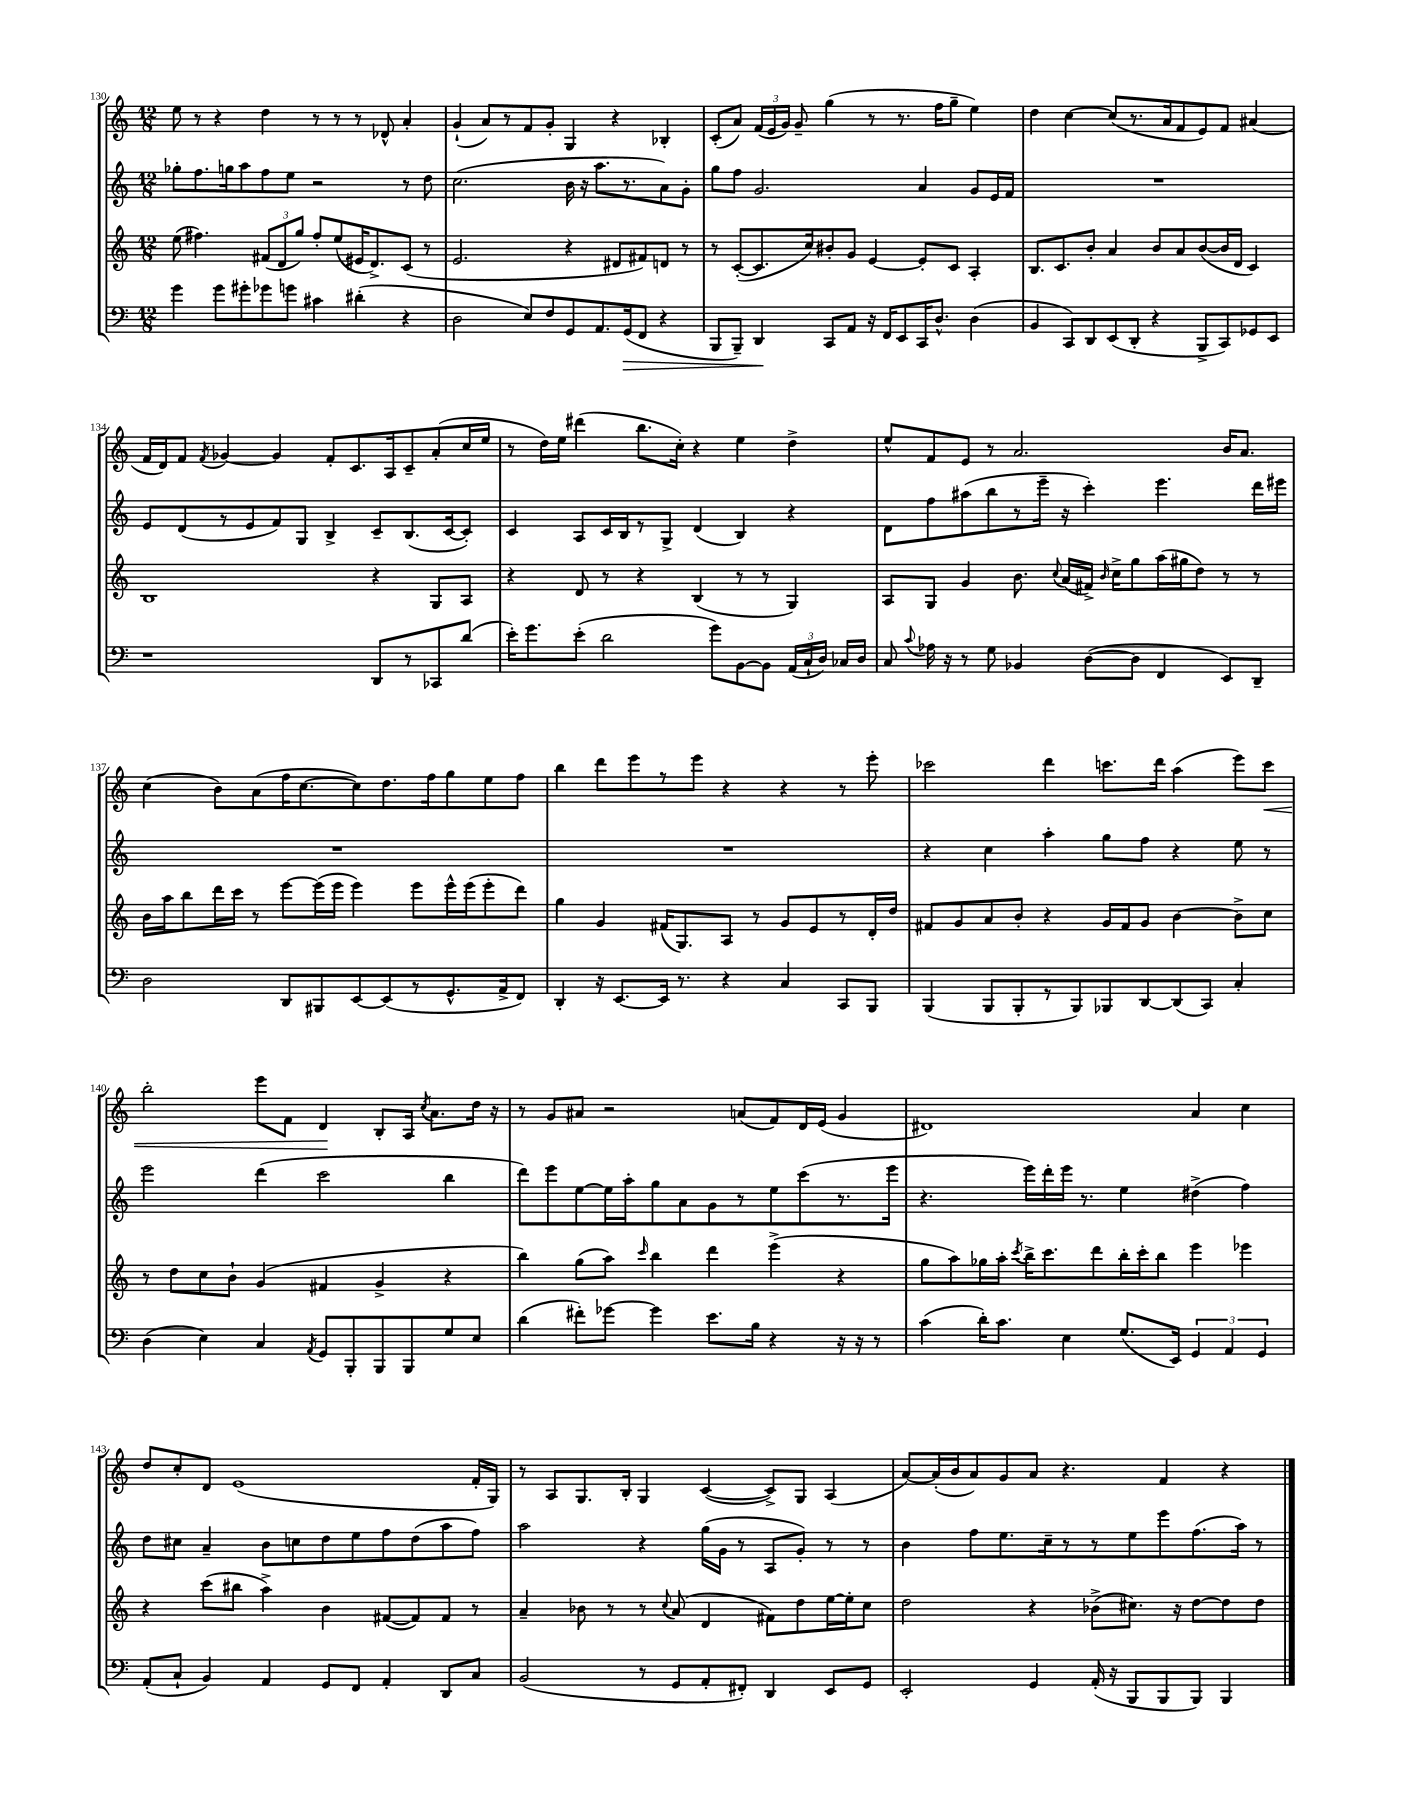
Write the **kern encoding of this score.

**kern	**kern	**kern	**kern
*staff4	*staff3	*staff2	*staff1
*clefF4	*clefG2	*clefG2	*clefG2
*k[]	*k[]	*k[]	*k[]
*M12/8	*M12/8	*M12/8	*M12/8
4g	(8ee	8gg-'	8ee
.	4.ff#)	8.ff	8r
8g	.	.	4r
.	.	16gg	.
8g#'	.	8aa	.
8g-	(12f#	8ff	4dd
.	12d	.	.
8g	.	8ee	.
.	12gg)	.	.
4c#	8ff#'	2r	8r
.	(8ee	.	8r
(4d#'	16e#	.	8r
.	8.d^)	.	.
.	.	.	8d-^^
4r	(8c	8r	4a'
.	8r	8dd	.
=	=	=	=
2D	2.e	(2.cc	(4g`
.	.	.	8a)
.	.	.	8r
8E)	.	.	8f
8F	.	.	8g'
8GG	4r	16b	4G
.	.	16r	.
8.AA	.	8.aa	.
.	8d#	.	4r
(16GG	.	8.r	.
8FF	8f#)	.	.
4r	8d	8a)	4B-'
.	8r	8g'	.
=	=	=	=
8BBB	8r	8gg	(8c'
8BBB~)	([8c'	8ff	8a)
4DD	8.c]	2.g	(24f
.	.	.	24e
.	.	.	24g)
.	.	.	8g~
.	16cc)	.	.
8CC	8b#'	.	(4gg
8AA	8g	.	.
16r	[4e	.	8r
16FF	.	.	.
8EE	.	.	8.r
16CC	8e']	4a	.
8.D^^	.	.	16ff
.	8c	.	8gg~
(4D	4A'	8g	4ee)
.	.	16e	.
.	.	16f	.
=	=	=	=
4BB	8.B	1.r	4dd
.	8.c	.	.
8CC)	.	.	[4cc
8DD	8b'	.	.
(8EE	4a	.	(8cc]
8DD'	.	.	8.r
4r	8b	.	.
.	.	.	16a
.	8a	.	8f
8BBB^	([8b	.	8e)
8CC)	16b]	.	8f
.	16d	.	.
8GG-	4c)	.	(4a#
8EE	.	.	.
=	=	=	=
1r	1B	8e	16f
.	.	.	16d)
.	.	(8d	8f
.	.	.	8qf
.	.	8r	[4g-
.	.	8e	.
.	.	8f)	4g-]
.	.	8G	.
.	.	4B^	8f'
.	.	.	8.c
8DD	4r	8c~	.
.	.	.	16A
8r	.	(8.B	8c~
8CC-	8G	.	(8a'
.	.	[16c	.
(8d	8A	8c'])	16cc
.	.	.	16ee
=	=	=	=
16e')	4r	4c	8r
8.g	.	.	.
.	.	.	16dd)
.	.	.	16ee
(8e'	8d	8A	(4ddd#
2d	8r	16c	.
.	.	16B	.
.	4r	8r	8.bb
.	.	8G^	.
.	.	.	16cc')
.	(4B	(4d	4r
8g)	.	.	.
[8BB	8r	4B)	4ee
8BB]	8r	.	.
(24AA	4G)	4r	4dd^
24C`	.	.	.
24D)	.	.	.
16C-	.	.	.
16D	.	.	.
=	=	=	=
8C	8A	8d	8ee^^
8qqc	.	.	.
16A-	8G	8ff	8f
16r	.	.	.
8r	4g	(8aa#	8e
8G	.	8bb	8r
4BB-	8.b	8r	2.a
.	.	16eee~	.
.	8qqcc	.	.
.	(16a	16r	.
([8D	16f#^)	4ccc')	.
.	16qqb	.	.
.	16cc^	.	.
8D]	8gg	.	.
4FF	(16aa	4.eee	.
.	16gg#	.	.
.	8dd)	.	.
8EE)	8r	.	16b
.	.	.	8.a
8DD~	8r	16ddd	.
.	.	16eee#	.
=	=	=	=
2D	16b	1.r	(4cc
.	16aa	.	.
.	8bb	.	.
.	16ddd	.	8b)
.	16ccc	.	.
.	8r	.	(8a
8DD	[8eee	.	16ff
.	.	.	[8.cc
8BBB#	(16eee]	.	.
.	16eee	.	.
[8EE	4eee)	.	8cc])
(8EE]	.	.	8.dd
8r	8eee	.	.
.	.	.	16ff
8.GG^^	16eee^^	.	8gg
.	(16eee	.	.
.	8eee'	.	8ee
16AA^	.	.	.
8FF)	8ddd)	.	8ff
=	=	=	=
4DD'	4gg	1.r	4bb
16r	4g	.	8ddd
[8.EE	.	.	.
.	.	.	8eee
16EE]	(16f#	.	8r
8.r	8.G)	.	.
.	.	.	8eee
4r	8A	.	4r
.	8r	.	.
4C	8g	.	4r
.	8e	.	.
8CC	8r	.	8r
8BBB	16d'	.	8eee'
.	16dd	.	.
=	=	=	=
(4BBB	8f#	4r	2ccc-
.	8g	.	.
8BBB	8a	4cc	.
8BBB'	8b'	.	.
8r	4r	4aa'	4ddd
8BBB)	.	.	.
8BBB-	16g	8gg	8.ccc
.	16f#	.	.
[8DD	8g	8ff	.
.	.	.	16ddd
(8DD]	[4b	4r	(4aa
8CC)	.	.	.
4C'	8b^]	8ee	8eee)
.	8cc	8r	8ccc
=	=	=	=
(4D	8r	2eee	2bb'
.	8dd	.	.
4E)	8cc	.	.
.	8b`	.	.
4C	(4g	(4ddd	8eee
.	.	.	8f
8qAA	.	.	.
8GG	4f#	2ccc	4d
8BBB'	.	.	.
8BBB	4g^	.	8B'
8BBB	.	.	16A
.	.	.	8qcc
.	.	.	8.a
8G	4r	4bb	.
8E	.	.	16dd
.	.	.	16r
=	=	=	=
(4d	4bb)	8ddd)	8r
.	.	8eee	8g
8f#')	(8gg	[8ee	8a#
[8g-	8aa)	16ee]	2r
.	.	16aa'	.
.	16qqccc	.	.
4g-]	4bb	8gg	.
.	.	8a	.
8.e	4ddd	8g	.
.	.	8r	(8a
16B	.	.	.
4r	(4eee^	8ee	8f)
.	.	(8ccc	16d
.	.	.	(16e
16r	4r	8.r	4g
16r	.	.	.
8r	.	.	.
.	.	16eee	.
=	=	=	=
(4c	8gg	4.r	1d#)
.	8aa)	.	.
16d')	16gg-	.	.
8.c	16aa'	.	.
.	8qccc	.	.
.	16bb^	16eee)	.
.	8.ccc	16ddd'	.
4E	.	16eee	.
.	.	8.r	.
.	8ddd	.	.
(8.G	16bb'	4ee	.
.	16ccc'	.	.
.	8bb	.	.
16EE)	.	.	.
6GG	4eee	(4dd#^	4a
6AA	.	.	.
.	4eee-	4ff)	4cc
6GG	.	.	.
=	=	=	=
(8AA'	4r	8dd	8dd
8C`	.	8cc#	8cc'
4BB)	(8ccc	4a~	8d
.	8bb#	.	(1e
4AA	4aa^)	8b	.
.	.	8cc	.
8GG	4b	8dd	.
8FF	.	8ee	.
4AA'	([8f#	8ff	.
.	8f#])	(8dd	.
8DD	8f#	8aa	.
8C	8r	8ff)	16f'
.	.	.	16G)
=	=	=	=
(2BB	4a~	2aa	8r
.	.	.	8A
.	8b-	.	8.G
.	8r	.	.
.	.	.	16B'
8r	8r	4r	4G
.	8qqcc	.	.
8GG	(8a	.	.
8AA'	4d	(16gg	([4c
.	.	16g	.
8FF#')	.	8r	.
4DD	8f#)	8A	8c^])
.	8dd	8g')	8G
8EE	[16ee	8r	(4A
.	16ee']	.	.
8GG	8cc	8r	.
=	=	=	=
2EE'	2dd	4b	[8a)
.	.	.	(16a']
.	.	.	16b
.	.	8ff	8a)
.	.	8.ee	8g
4GG	4r	.	8a
.	.	16cc~	.
.	.	8r	4.r
(16AA'	(8b-^	8r	.
16r	.	.	.
8BBB	8.cc#)	8ee	.
8BBB	.	8eee	4f
.	16r	.	.
8BBB)	[8dd	(8.ff	.
4BBB	8dd]	.	4r
.	.	16aa)	.
.	8dd	8r	.
==	==	==	==
*-	*-	*-	*-
